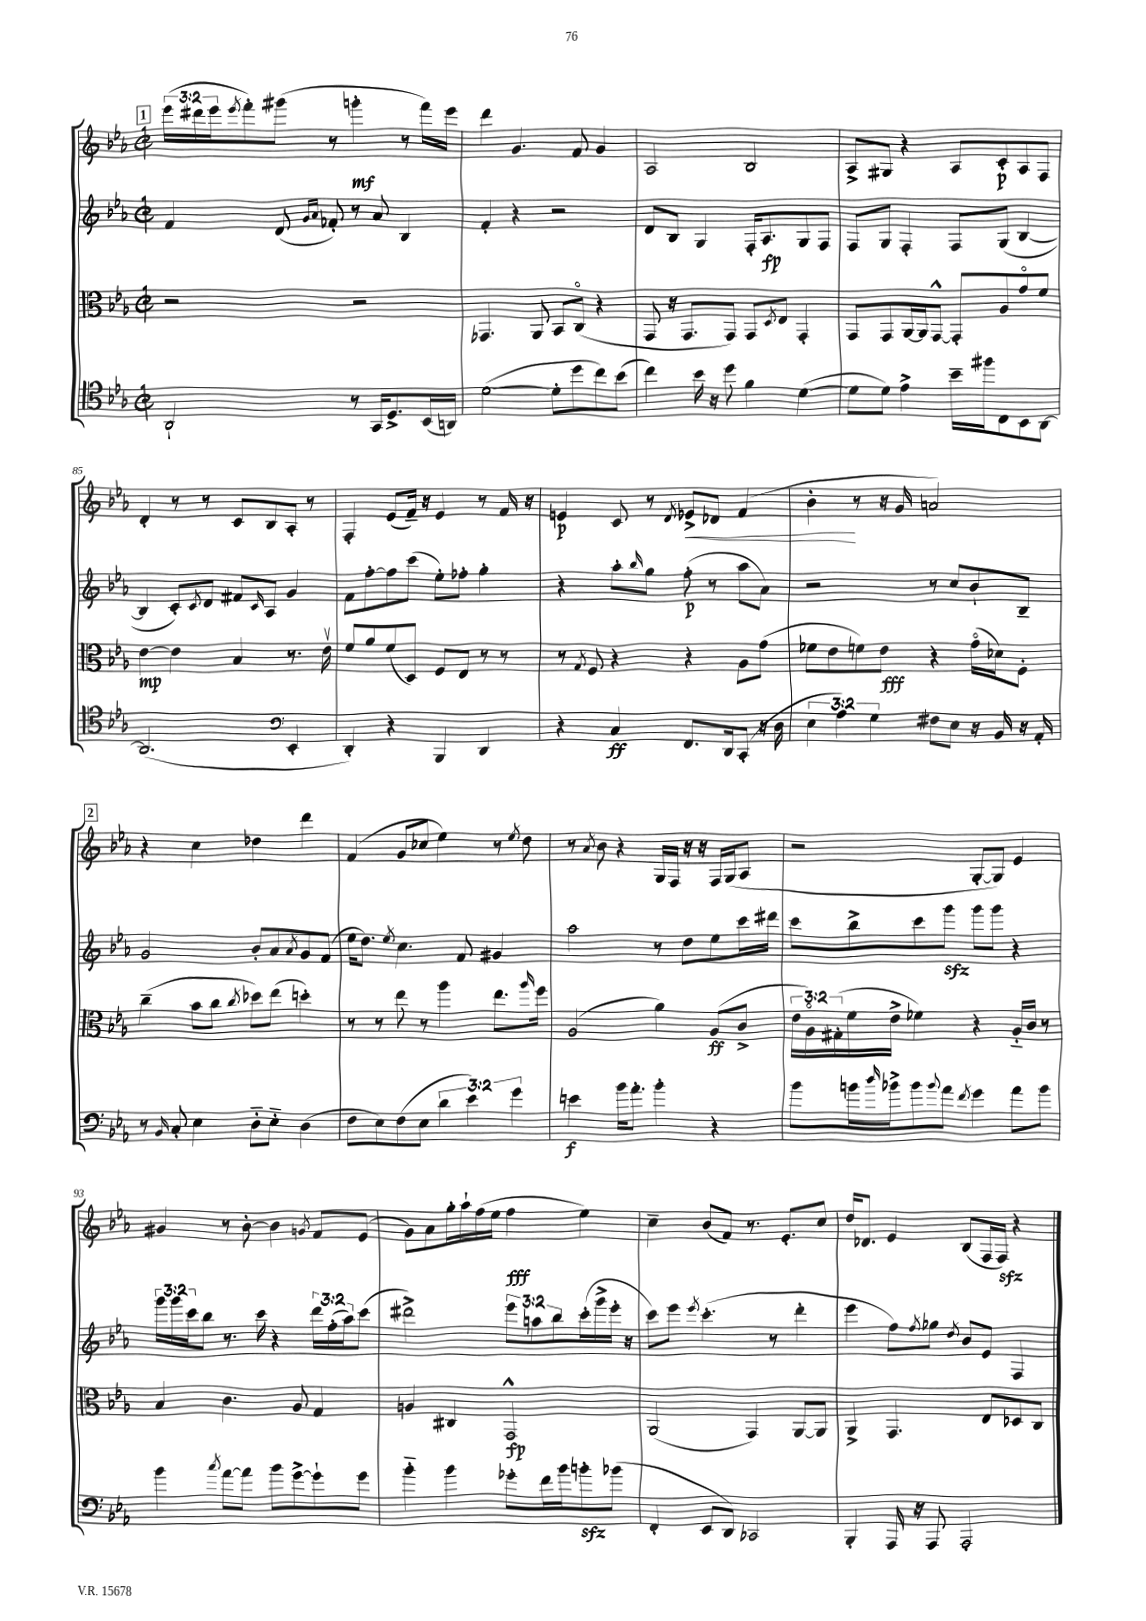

**kern	**kern	**kern	**kern
*staff4	*staff3	*staff2	*staff1
*clefC4	*clefC3	*clefG2	*clefG2
*k[b-e-a-]	*k[b-e-a-]	*k[b-e-a-]	*k[b-e-a-]
*M2/2	*M2/2	*M2/2	*M2/2
*met(c|)	*met(c|)	*met(c|)	*met(c|)
2AA-`	2r	4f	(24eee-
.	.	.	24ddd#
.	.	.	24eee-
.	.	.	8qeee-
.	.	.	8fff')
.	.	(8d	(8ggg#
.	.	16qqg	.
.	.	16qqa-	.
.	.	8f-')	8r
8r	2r	8r	4ggg'
16GG	.	8a-	.
8.D^	.	.	.
.	.	4B-	8r
(16BB-	.	.	16fff)
16AA)	.	.	16eee-
=	=	=	=
([2d	4.GG-	4f'	4ddd
.	.	4r	4.g
.	8AA-	.	.
8d']	8BB-	2r	.
8dd	(8Co	.	8f
8cc)	4r	.	4g
(8b-	.	.	.
=	=	=	=
4cc)	8GG	8d	2A-
.	16r	8B-	.
.	8.GG	.	.
16b-	.	4G	.
16r	.	.	.
8dd	8GG)	.	.
4f	8GG	16F'	2B-
.	.	8.A-	.
.	8qD	.	.
.	8E-	.	.
([4d	4GG'	8G	.
.	.	8F	.
=	=	=	=
8d]	8GG	8F	8A-^
8d)	8GG	8G	8G#
4e-^	[16AA-	4F'	4r
.	16AA-]	.	.
.	[8GG^^	.	.
16b-~	8GG']	8F	8A-
16ff#	.	.	.
8C	8A-	(8G	8c'
8BB-	8go	[4B-	8A-
[8AA-	8f	.	8F
=	=	=	=
(2.AA-]	[4e-	4B-]	4d'
.	4e-]	8c')	8r
.	.	8qc	.
.	.	8d	8r
.	4B-	8f#	8c
.	.	16qqc	.
.	.	8A-	8B-
*clefF4	*	*	*
4EE-'	8.r	4g	8A-'
.	.	.	8r
.	16e-v	.	.
=	=	=	=
4DD')	8f	8f	4F'
.	8a-	[8ff'	.
4r	(8f	8ff]	(8e-
.	8D)	(8ccc	16f~)
.	.	.	16r
4BBB-	8F	8ee-')	4e-
.	8E-	8ff-'	.
4DD	8r	4gg'	8r
.	8r	.	16f
.	.	.	16r
=	=	=	=
4r	8r	4r	4e
.	8qG	.	.
.	8F	.	.
4C	4r	8aa-'	8c
.	.	16qqbb-	.
.	.	8gg	8r
.	.	.	8qd
8.FF	4r	(8ff'	8e-^
.	.	8r	8d-
16DD	.	.	.
(8CC'	8A-	8aa-	(4f
16r	(8g	8a-)	.
16D	.	.	.
=	=	=	=
6E-	8f-	2r	4b-'
.	8e-	.	.
6A-)	.	.	.
.	8f)	.	8r
6G	.	.	.
.	8e-	.	16r
.	.	.	16g
8F#	4r	8r	2a)
8E-	.	8cc	.
16r	(16go	8b-`	.
16BB-	16d-)	.	.
16r	8F'	8B-~	.
16AA-'	.	.	.
=	=	=	=
8r	(4cc~	2g	4r
16qqBB-	.	.	.
8C'	.	.	.
4E-	8b-	.	4cc
.	8cc	.	.
.	8qcc	.	.
8D'~	8dd-)	8b-'	4dd-
8E-'~	(8ee-	8a-	.
.	.	8qa-	.
(4D	4dd')	8g	4ddd
.	.	(8f	.
=	=	=	=
8F	8r	16ee-	(4f
.	.	8.dd)	.
8E-)	8r	.	.
.	.	8qee-	.
(8F	8ee-	4.cc	8g
8E-	8r	.	8cc-
6d	4aa-	.	4ee-)
.	.	8f	.
6e-)	.	.	.
.	8.ee-	4g#	8r
6g	.	.	.
.	.	.	8qee-
.	.	.	8dd
.	16qqaa-	.	.
.	16ff	.	.
=	=	=	=
4e	(2A-	2aa-	8r
.	.	.	8qa-
.	.	.	8b-
16b-	.	.	4r
8.a-'	.	.	.
4b-'	4a-)	8r	16G
.	.	.	16F
.	.	8dd	16r
.	.	.	16r
4r	(8A-	8ee-	16F
.	.	.	(16G
.	8c^	16ccc	8A-
.	.	16ddd#	.
=	=	=	=
8b-	24e-	8ccc	2r
.	24A-o)	.	.
.	(24G#'	.	.
16b	16f	8bb-^	.
16qqdd	.	.	.
16b-^	16e-^	.	.
8b-	4f-)	8ccc	.
8qqb-	.	.	.
8a-	.	8ggg	.
8qf	.	.	.
4g	4r	8ggg	[8G'
.	.	8ggg	8G])
8a-	16A-'~	4r	4e-
.	16c	.	.
8b-	8r	.	.
=	=	=	=
4b-	4B-	24ggg	4g#
.	.	24ggg	.
.	.	24ccc	.
.	.	8bb-	.
8qcc	.	.	.
[8a-	4.c	8.r	8r
8a-]	.	.	[8b-'
.	.	16ccc	.
8b-	.	4r	4b-]
[8g^	8A-	.	.
.	.	.	8qg
8g`]	4G	24ddd	8f
.	.	(24ff'	.
.	.	24aa-)	.
8g	.	(8ccc	(8e-
=	=	=	=
4b-'~	4A	2ddd#^)	8g)
.	.	.	8a-
4b-	4C#	.	16gg'
.	.	.	16aa-`
.	.	.	(16ff
.	.	.	16ee-
8g-'	2GG^^	12eee-	4ff
.	.	12aa	.
16f	.	.	.
.	.	12bb-	.
16b-	.	.	.
8b'	.	(16ccc'	4ee-)
.	.	16ggg^	.
(8b-	.	16eee-'	.
.	.	16r	.
=	=	=	=
4FF'	(2AA-	8ccc)	4cc~
.	.	8eee-	.
.	.	8qeee-	.
8EE-	.	(4.ccc'	(8b-
8DD)	.	.	8f)
2CC-	4GG)	.	8.r
.	.	8r	.
.	.	.	8.e-'
.	[8AA-	4ddd'	.
.	8AA-]	.	8cc
=	=	=	=
4BBB-'	4AA-^	4eee-	16dd
.	.	.	8.d-
16AAA-	4.GG	8ff)	4e-
16r	.	.	.
.	.	8qff	.
8AAA-	.	8gg-	.
.	.	8qdd	.
2AAA-'	.	8b-	(8B-
.	8E-	8e-	16F
.	.	.	16F)
.	8D-	4F	4r
.	8C	.	.
==	==	==	==
*-	*-	*-	*-
